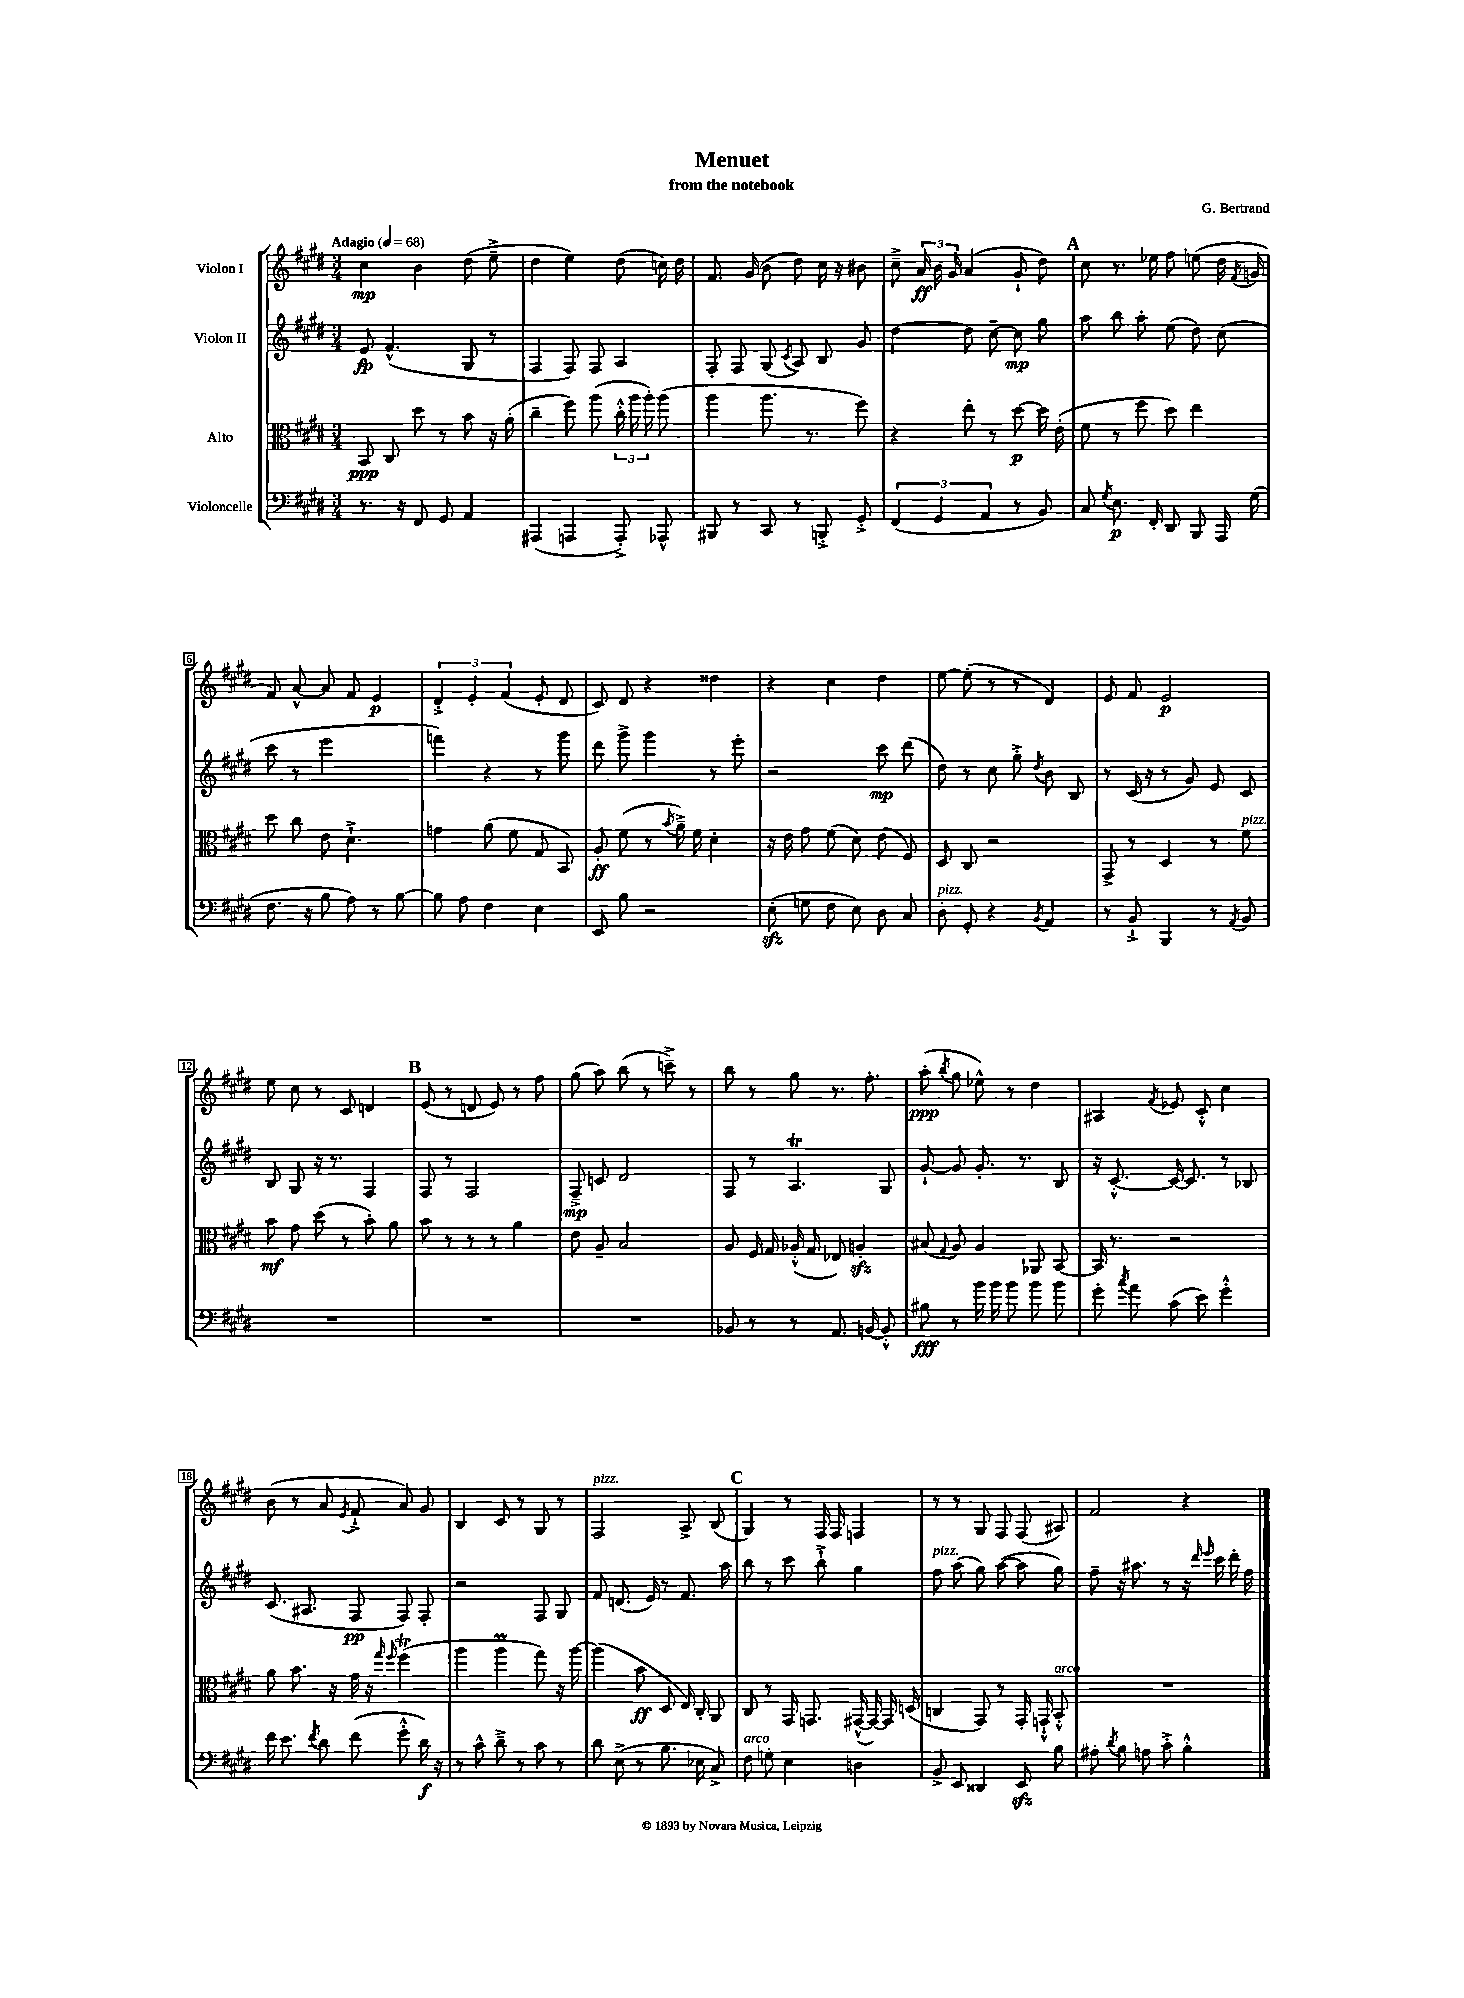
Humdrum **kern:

**kern	**dynam	**kern	**dynam	**kern	**dynam	**kern	**dynam
*part4	*part4	*part3	*part3	*part2	*part2	*part1	*part1
*staff4	*staff4	*staff3	*staff3	*staff2	*staff2	*staff1	*staff1
*I"Violoncelle	*	*I"Alto	*	*I"Violon II	*	*I"Violon I	*
*clefF4	*	*clefC3	*	*clefG2	*	*clefG2	*
*k[f#c#g#d#]	*	*k[f#c#g#d#]	*	*k[f#c#g#d#]	*	*k[f#c#g#d#]	*
*M3/4	*	*M3/4	*	*M3/4	*	*M3/4	*
*MM68	*	*MM68	*	*MM68	*	*MM68	*
=1	=1	=1	=1	=1	=1	=1	=1
!	!	!	!	!	!	!LO:TX:a:B:t=Adagio	!
8.r	.	8BB/	ppp	8e/	fp	4cc#\	mp
.	.	8C#/	.	(4.f#^^/	.	.	.
16r	.	.	.	.	.	.	.
8FF#/	.	8dd#\	.	.	.	4b\	.
8GG#/	.	8r	.	.	.	.	.
4AA/	.	8b\	.	8G#/	.	(8dd#\	.
.	.	16r	.	8r	.	8ee~^\	.
.	.	(16a'\	.	.	.	.	.
=2	=2	=2	=2	=2	=2	=2	=2
(4AAA#X/	.	4cc#~\	.	4F#/	.	4dd#\	.
4AAAn/	.	8ff#\)	.	8F#/)	.	4ee\)	.
.	.	(8aa\	.	8F#/	.	.	.
8AAA'^/)	.	24cc#'^^\	.	4A/	.	(8dd#\	.
.	.	24aa\	.	.	.	.	.
.	.	24aa'\)	.	.	.	.	.
8AAA-X^^/	.	(8aa\	.	.	.	16ccn\)	.
.	.	.	.	.	.	16dd#\	.
=3	=3	=3	=3	=3	=3	=3	=3
8BBB#X/	.	4aa\	.	8F#'/	.	8.f#/	.
8r	.	.	.	8F#/	.	.	.
.	.	.	.	.	.	(16g#/	.
8CC#/	.	8.aa\	.	(8G#/	.	8b\	.
.	.	.	.	8qc#/	.	.	.
8r	.	.	.	8A/)	.	8dd#\)	.
.	.	8.r	.	.	.	.	.
8BBBn'^/	.	.	.	8B/	.	16cc#\	.
.	.	.	.	.	.	16r	.
8GG#'^/	.	8ff#\)	.	8g#/	.	8b#X\	.
=4	=4	=4	=4	=4	=4	=4	=4
(6FF#/	.	4r	.	[4dd#\	.	8cc#~^\	.
.	.	.	.	.	.	24a/	ff
6GG#/	.	.	.	.	.	24b\	.
.	.	.	.	.	.	24g#/	.
.	.	8ee'\	.	8dd#\]	.	(4a/	.
6AA/	.	.	.	.	.	.	.
.	.	8r	.	[8cc#~\	.	.	.
8r	.	[8dd#\	p	8cc#\]	mp	8g#`/	.
8BB/)	.	16dd#\]	.	8gg#\	.	8dd#\)	.
.	.	(16e'\	.	.	.	.	.
!!LO:REH:place=s1:t=A
=5	=5	=5	=5	=5	=5	=5	=5
8C#/	.	8f#\	.	8aa\	.	8cc#\	.
8qG#/	.	.	.	.	.	.	.
8.E\	p	8r	.	8bb\	.	8.r	.
.	.	8ff#\	.	8aa'\	.	.	.
16FF#'/	.	.	.	.	.	16ee-X\	.
8DD#/	.	8dd#\)	.	(8ee\	.	8ff#\	.
8BBB/	.	4ee\	.	8dd#\)	.	(8een\	.
16AAA/	.	.	.	(8cc#\	.	16dd#\	.
.	.	.	.	.	.	8qf#/	.
(16G#\	.	.	.	.	.	16gn/	.
!!LO:LB:g=z
=6	=6	=6	=6	=6	=6	=6	=6
8.F#\	.	8dd#\	.	8ccc#\	.	8f#/)	.
.	.	8cc#\	.	8r	.	[8a^^/	.
16r	.	.	.	.	.	.	.
8B\	.	8e\	.	2eee\	.	8a/]	.
8A\)	.	4.d#`^\	.	.	.	8f#/	.
8r	.	.	.	.	.	4e/	p
[8B\	.	.	.	.	.	.	.
=7	=7	=7	=7	=7	=7	=7	=7
8B\]	.	4gn\	.	4fffn\)	.	6d#'^/	.
8A\	.	.	.	.	.	.	.
.	.	.	.	.	.	6e'/	.
4F#\	.	(8a\	.	4r	.	.	.
.	.	.	.	.	.	(6f#/	.
.	.	8f#\	.	.	.	.	.
4E\	.	8G#/	.	8r	.	8e'/	.
.	.	8BB/)	.	8ggg#\	.	8d#/	.
=8	=8	=8	=8	=8	=8	=8	=8
8EE/	.	8A'/	ff	8ddd#\	.	8c#/)	.
8B\	.	(8f#\	.	8ggg#^\	.	8d#/	.
2r	.	8r	.	4ggg#\	.	4r	.
.	.	8qb/	.	.	.	.	.
.	.	16a~^\)	.	.	.	.	.
.	.	16f#\	.	.	.	.	.
.	.	4d#'\	.	8r	.	4dd##X\	.
.	.	.	.	8eee'\	.	.	.
=9	=9	=9	=9	=9	=9	=9	=9
(8Ezz'\	.	16r	.	2r	.	4r	.
.	.	16e\	.	.	.	.	.
8Gn\	.	8g#\	.	.	.	.	.
8F#\	.	(8f#\	.	.	.	4cc#\	.
8E\)	.	8d#\)	.	.	.	.	.
8D#\	.	(8e\	.	8ccc#\	mp	4dd#\	.
8C#/	.	8F#/)	.	(8ddd#\	.	.	.
=10	=10	=10	=10	=10	=10	=10	=10
!LO:TX:a:i:t=pizz.	!	!	!	!	!	!	!
8D#'\	.	8D#/	.	8dd#\)	.	[8ee\	.
8GG#'/	.	8C#/	.	8r	.	(8ee'\]	.
4r	.	2r	.	8cc#\	.	8r	.
.	.	.	.	8gg#'^\	.	8r	.
8qBB/	.	.	.	8qdd#/	.	.	.
4AA/	.	.	.	8b\	.	4d#/)	.
.	.	.	.	8B/	.	.	.
=11	=11	=11	=11	=11	=11	=11	=11
8r	.	8GG#^/	.	8r	.	8e/	.
8BB`^/	.	8r	.	(16c#/	.	8f#/	.
.	.	.	.	16r	.	.	.
4BBB/	.	4D#/	.	8r	.	2e/	p
.	.	.	.	8g#/)	.	.	.
8r	.	8r	.	8e/	.	.	.
8qAA/	.	.	.	.	.	.	.
!	!	!LO:TX:a:i:t=pizz.	!	!	!	!	!
8BB/	.	8f#\	.	8c#/	.	.	.
!!LO:LB:g=z
=12	=12	=12	=12	=12	=12	=12	=12
2.r	.	8b\	mf	8B/	.	8ee\	.
.	.	8g#\	.	8G#/	.	8cc#\	.
.	.	(8dd#\	.	16r	.	8r	.
.	.	.	.	8.r	.	.	.
.	.	8r	.	.	.	8c#/	.
.	.	8b'\)	.	4F#/	.	4dn/	.
.	.	8a\	.	.	.	.	.
!!LO:REH:place=s1:t=B
=13	=13	=13	=13	=13	=13	=13	=13
2.r	.	8b\	.	8F#/	.	(8e/	.
.	.	8r	.	8r	.	8r	.
.	.	8r	.	2F#/	.	8dn/	.
.	.	8r	.	.	.	8e/)	.
.	.	4a\	.	.	.	8r	.
.	.	.	.	.	.	8ff#\	.
=14	=14	=14	=14	=14	=14	=14	=14
2.r	.	8e\	.	8F#~^/	mp	(8gg#\	.
.	.	8A~/	.	8cn/	.	8aa\)	.
.	.	2B/	.	2d#/	.	(8bb\	.
.	.	.	.	.	.	8r	.
.	.	.	.	.	.	8cccn~^\)	.
.	.	.	.	.	.	8r	.
=15	=15	=15	=15	=15	=15	=15	=15
8BB-X/	.	8A/	.	8F#/	.	8bb\	.
8r	.	16F#/	.	8r	.	8r	.
.	.	16G#/	.	.	.	.	.
8r	.	(16A-X'^^/	.	4.AT/	.	8gg#\	.
.	.	16G#/	.	.	.	.	.
8.AA/	.	8E-X/)	.	.	.	8.r	.
.	.	4Anzz'/	.	.	.	.	.
[16BBn/	.	.	.	.	.	8.ff#'\	.
8BB'^^/]	.	.	.	8G#/	.	.	.
=16	=16	=16	=16	=16	=16	=16	=16
8B#X\	fff	(8B#X/	.	[8g#`/	.	(8aa'\	ppp
.	.	8qqG#/	.	.	.	8qbb/	.
8r	.	8A/)	.	8g#/]	.	8gg#\	.
16b\	.	4A/	.	8.g#'/	.	8ee-X^^\)	.
16b\	.	.	.	.	.	.	.
8b\	.	.	.	.	.	8r	.
.	.	.	.	8.r	.	.	.
8b\	.	8AA-X/	.	.	.	4dd#\	.
8b\	.	[8BB/	.	8B/	.	.	.
=17	=17	=17	=17	=17	=17	=17	=17
8g#'\	.	16BB/]	.	16r	.	4A#X/	.
.	.	8.r	.	[8.c#'^^/	.	.	.
8qcc#/	.	.	.	.	.	.	.
8a\	.	.	.	.	.	.	.
.	.	.	.	.	.	8qf#/	.
(8c#\	.	2r	.	16c#/_	.	8e-X/	.
.	.	.	.	8.c#/]	.	.	.
8e\)	.	.	.	.	.	8c#'^^/	.
4g#'^^\	.	.	.	8r	.	4cc#\	.
.	.	.	.	8B-X/	.	.	.
!!LO:LB:g=z
=18	=18	=18	=18	=18	=18	=18	=18
16f#\	.	8a\	.	(8.c#/	.	(8b\	.
8.e\	.	.	.	.	.	.	.
.	.	8.b\	.	.	.	8r	.
.	.	.	.	8.A#X/	.	.	.
8qf#/	.	.	.	.	.	.	.
8d#\	.	.	.	.	.	8a/	.
.	.	16r	.	.	.	.	.
.	.	.	.	.	.	8qe/	.
(8f#\	.	16g#\	.	8F#/	pp	8f#`^/	.
.	.	16r	.	.	.	.	.
.	.	16qqgg#/	.	.	.	.	.
.	.	16qqff#/	.	.	.	.	.
8g#'^^\	.	(4ff#T\	.	8F#/)	.	8a/)	.
16d#\)	f	.	.	8F#'/	.	8g#/	.
16r	.	.	.	.	.	.	.
=19	=19	=19	=19	=19	=19	=19	=19
8r	.	4aa\	.	2r	.	4B/	.
8c#^^\	.	.	.	.	.	.	.
8d#~^\	.	4aaM\	.	.	.	8c#/	.
8r	.	.	.	.	.	8r	.
8c#\	.	8gg#\)	.	8F#/	.	8G#/	.
8r	.	16r	.	8G#/	.	8r	.
.	.	[16aa\	.	.	.	.	.
=20	=20	=20	=20	=20	=20	=20	=20
!	!	!	!	!	!	!LO:TX:a:i:t=pizz.	!
8d#\	.	(4aa\]	.	8f#/	.	2F#/	.
(8E^\	.	.	.	(8.dn/	.	.	.
8r	.	8b\	ff	.	.	.	.
.	.	.	.	16e/)	.	.	.
8.B\	.	8D#/	.	8r	.	.	.
.	.	16E/)	.	8.f#/	.	8A^/	.
16E-X\	.	16C#'/	.	.	.	.	.
8C#^/)	.	8AA/	.	.	.	(8B/	.
.	.	.	.	16aa\	.	.	.
!!LO:REH:place=s1:t=C
=21	=21	=21	=21	=21	=21	=21	=21
!LO:TX:a:i:t=arco	!	!	!	!	!	!	!
8F#\	.	8C#/	.	8bb\	.	4G#/)	.
8Gn'\	.	8r	.	8r	.	.	.
4E\	.	16GG#/	.	8ccc#\	.	8r	.
.	.	8.GGn/	.	.	.	.	.
.	.	.	.	8bb`^\	.	16F#/	.
.	.	.	.	.	.	16F#/	.
4Dn\	.	([16GG#X^^/	.	4gg#\	.	4Fn/	.
.	.	16GG#/_)	.	.	.	.	.
.	.	16GG#/]	.	.	.	.	.
.	.	(16Dn/	.	.	.	.	.
=22	=22	=22	=22	=22	=22	=22	=22
!	!	!	!	!LO:TX:a:i:t=pizz.	!	!	!
8BB^/	.	4Cn/	.	8ff#\	.	8r	.
8EE/	.	.	.	(8aa\	.	8r	.
4DD##X/	.	8GG#/)	.	8gg#\)	.	8G#/	.
.	.	8r	.	([8aa\	.	8F#/	.
8EEzz/	.	16GG#'/	.	8aa\]	.	(8F#/	.
.	.	16GGn`^^/	.	.	.	.	.
!	!	!LO:TX:a:i:t=arco	!	!	!	!	!
8B\	.	8BB'^^/	.	8gg#\)	.	8A#X/)	.
=23	=23	=23	=23	=23	=23	=23	=23
8A#X'\	.	2.r	.	8ff#~\	.	2f#/	.
8qd#/	.	.	.	.	.	.	.
8B\	.	.	.	16r	.	.	.
.	.	.	.	8.aa#X\	.	.	.
8An\	.	.	.	.	.	.	.
8c#'^\	.	.	.	8r	.	.	.
4B'^^\	.	.	.	16r	.	4r	.
.	.	.	.	16qqddd#/	.	.	.
.	.	.	.	16qqeee/	.	.	.
.	.	.	.	16ccc#\	.	.	.
.	.	.	.	16ddd#'\	.	.	.
.	.	.	.	16ff#\	.	.	.
==	==	==	==	==	==	==	==
*-	*-	*-	*-	*-	*-	*-	*-
